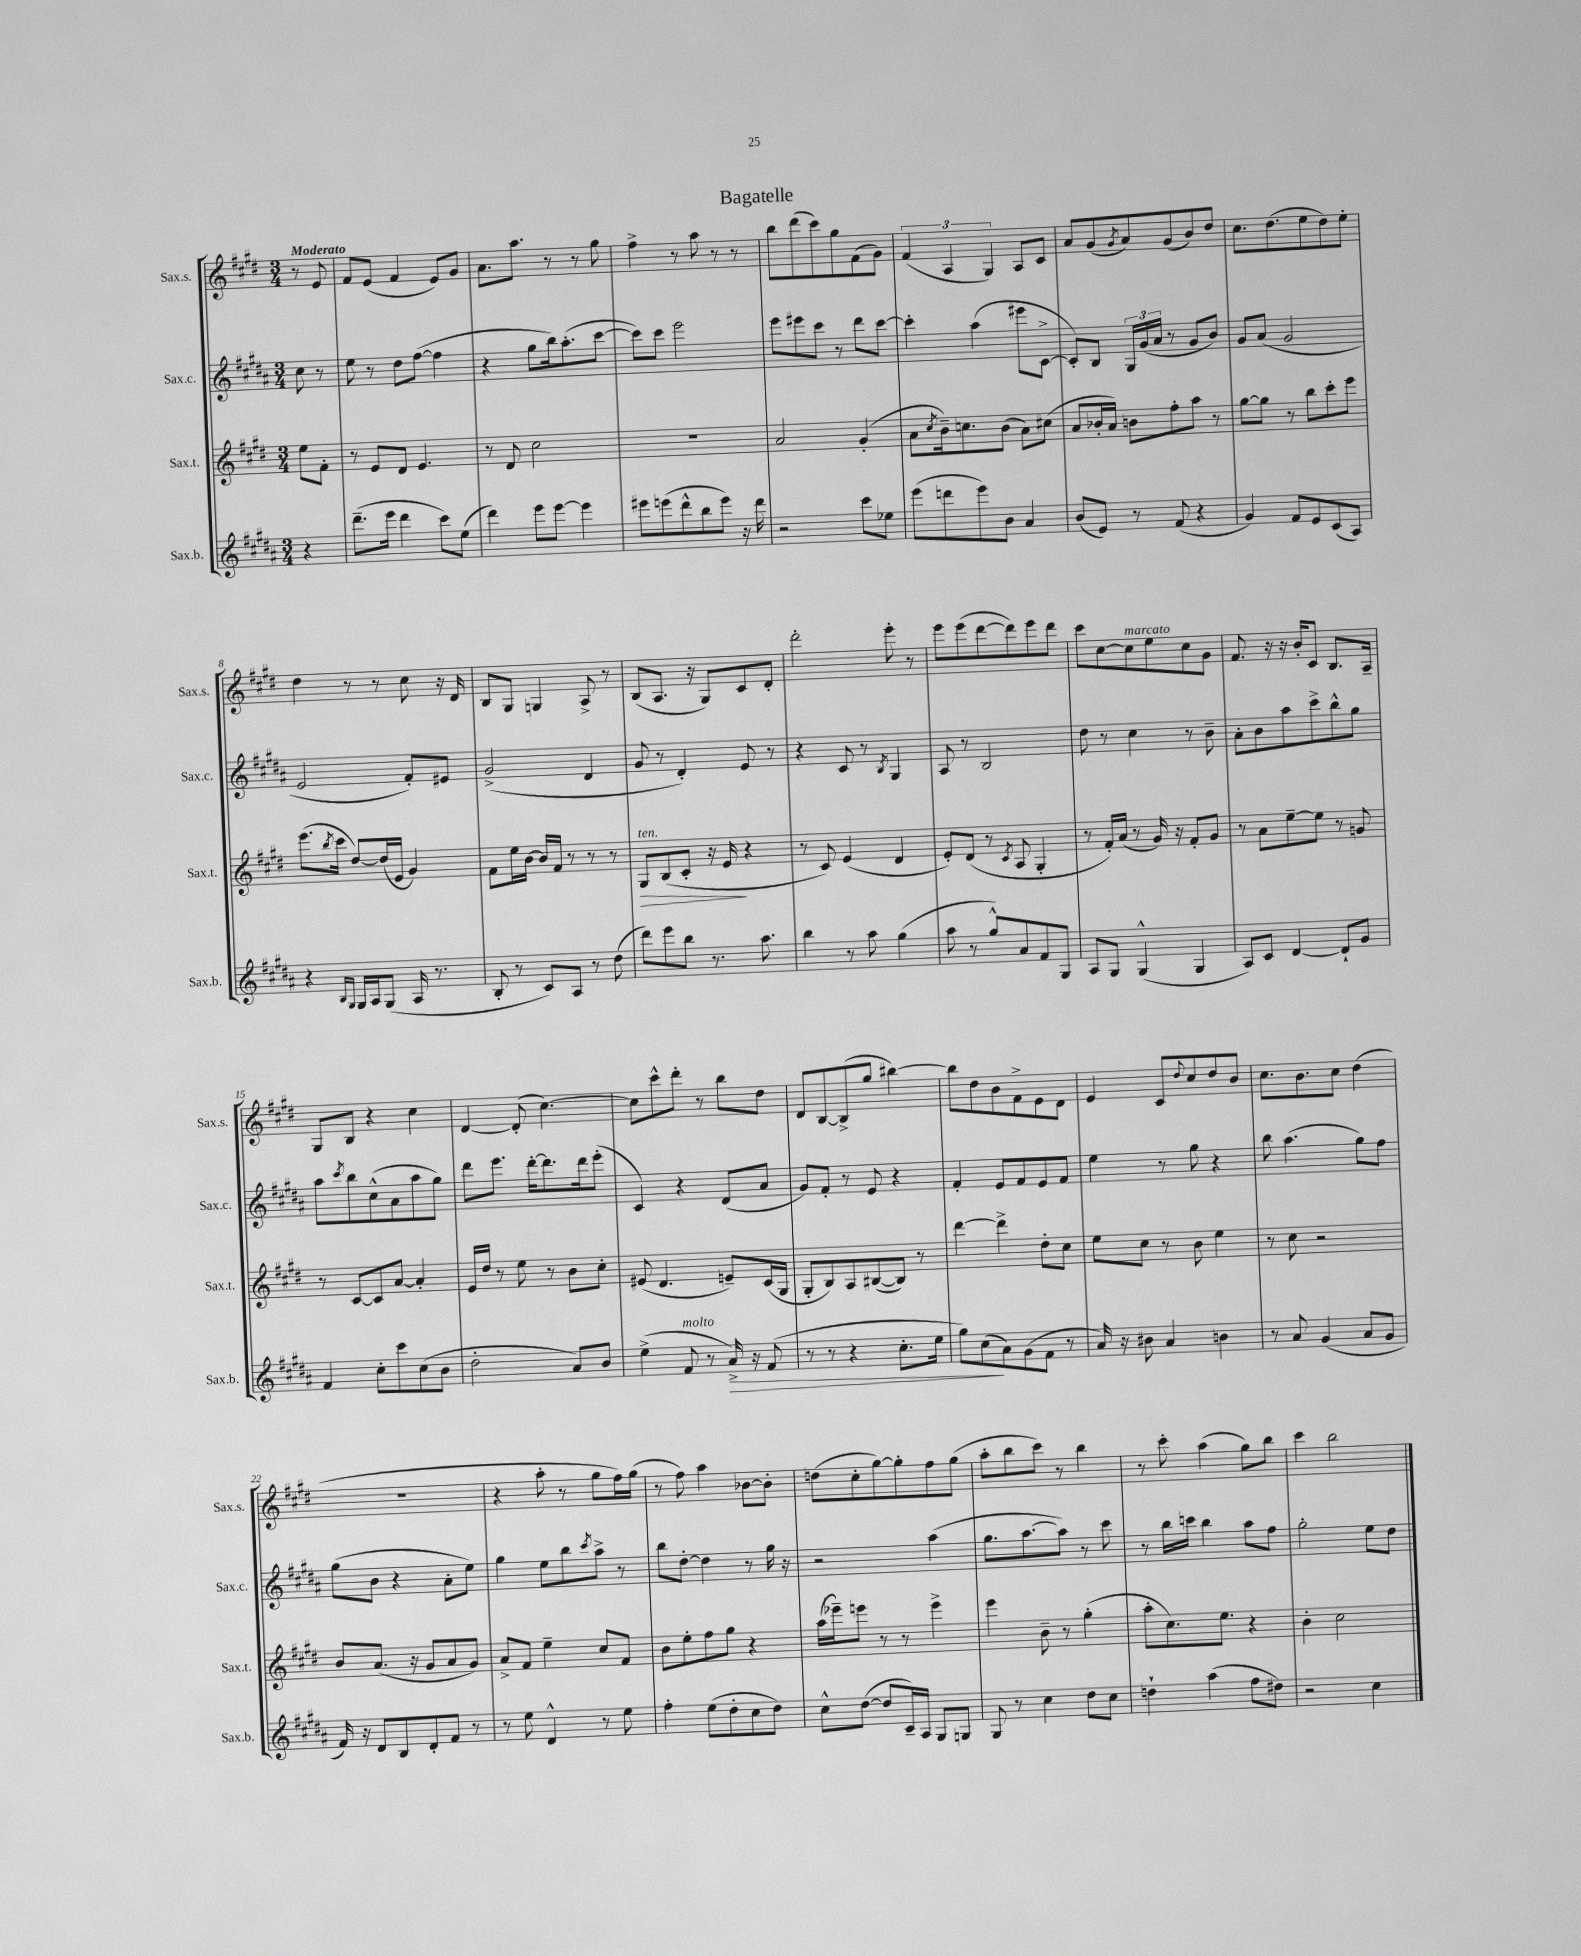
\header { title = "Bagatelle" }
<<
\new StaffGroup <<
\new Staff = "s0" \with { instrumentName = "Sax.s." shortInstrumentName = "Sax.s." } {
    \clef treble \key e \major \numericTimeSignature \time 3/4 \partial 4 \tempo "Moderato"
    r8 e'8 |
    fis'8 e'8( fis'4 e'8) gis'8 |
    a'8. a''8. r8 r8 gis''8 |
    fis''4-> r8 a''8 r8 r8 |
    b''8 dis'''8( cis'''8) gis''8 fis'8( gis'8) |
    \tuplet 3/2 { fis'4( a4 gis4) } a8 cis'8 |
    a'8 gis'8( \acciaccatura { gis'8 } a'8) gis'8( b'8) dis''8 |
    cis''8. dis''8.( e''8 dis''8) e''8-. |
    dis''4 r8 r8 cis''8 r16 dis'16 |
    b8 gis8 g4 a8-> r8 |
    b8( a8. r16 gis8) cis'8 dis'8-. |
    dis'''2-. e'''8-. r8 |
    e'''8 e'''8( dis'''8~ dis'''8) e'''8 dis'''8 |
    cis'''8 cis''8~ cis''8^\markup { \italic "marcato" } e''8 cis''8 gis'8 |
    fis'8. r16 r16 b'16-. cis'8 b8. a16-- |
    gis8 b8 r4 cis''4 |
    dis'4~ dis'8-.( cis''4.~) |
    cis''8 cis'''8-^ dis'''8-. r8 b''8 dis''8 |
    dis'8 b8~ b8->( gis''8 bis''4~) |
    bis''8 dis''8 b'8 fis'8-> e'8 dis'8 |
    e'4 cis'8 \appoggiatura { dis''8 } cis''8 dis''8 b'8 |
    cis''8. b'8. cis''8 dis''4( |
    R2. |
    r4 a''8-. r8 gis''8 fis''16) gis''16( |
    r8 fis''8) a''4 bes'8~ bes'8-. |
    d''8( cis''8-. gis''8~) gis''8-. fis''8 gis''8( |
    a''8-. b''8 cis'''8) r8 b''4 |
    r8 cis'''8-. a''4( gis''8) b''8 |
    cis'''4 b''2 \bar "|." |
}
\new Staff = "s1" \with { instrumentName = "Sax.c." shortInstrumentName = "Sax.c." } {
    \clef treble \key b \major \numericTimeSignature \time 3/4 \partial 4
    cis''8 r8 |
    e''8 r8 dis''8 fis''8~( fis''4 |
    r4 gis''8 b''16) ais''8.-.( cis'''8~ |
    cis'''8) cis'''8 e'''2 |
    e'''8 eis'''8 cis'''8 r8 dis'''8 cis'''8~ |
    cis'''4-. ais''4( eis'''8 cis'8~-> |
    cis'8-.) b8 \tuplet 3/2 { gis16 gis'16( ais'16 } r8 gis'8 b'8) |
    gis'8 ais'8( gis'2 |
    e'2 fis'8-.) eis'8 |
    gis'2->( dis'4 |
    gis'8 r8 dis'4-.) e'8 r8 |
    r4 cis'8 r8 \acciaccatura { b8 } gis4 |
    ais8 r8 b2 |
    dis''8 r8 cis''4 r8 b'8-- |
    ais'8-. b'8 ais''8 cis'''8-> b''8-^ gis''8 |
    ais''8 \acciaccatura { cis'''8 } b''8 cis''8-^( ais'8 ais''8 gis''8) |
    dis'''8 e'''8. dis'''16~-. dis'''8. dis'''16 e'''8-.( |
    cis'4) r4 dis'8( ais'8 |
    gis'8) fis'8-. r8 e'8 r4 |
    fis'4-. e'8 fis'8 e'8 fis'8 |
    e''4 r8 gis''8 r4 |
    b''8 ais''4.( gis''8) fis''8 |
    gis''8( b'8 r4 ais'8-. e''8) |
    gis''4 e''8 b''8 \acciaccatura { cis'''8 } ais''8-> r8 |
    b''8 dis''8~-. dis''4 r8 gis''16 r16 |
    r2 ais''4( |
    gis''8. ais''8.~ ais''8) r8 cis'''8 |
    r8 b''16 c'''16 b''4 ais''8 fis''8 |
    gis''2-. e''8 dis''8 \bar "|." |
}
\new Staff = "s2" \with { instrumentName = "Sax.t." shortInstrumentName = "Sax.t." } {
    \clef treble \key e \major \numericTimeSignature \time 3/4 \partial 4
    e''8 fis'8-. |
    r8 e'8 dis'8 e'4. |
    r8 dis'8 cis''2 |
    R2. |
    a'2 gis'4-.( |
    a'8 \acciaccatura { cis''8 } b'16--) c''8. b'8( a'8) cis''8( |
    a'8 bes'16-. a'16) b'8 fis''8-. a''8 r8 |
    gis''8~ gis''8 r8 b''8 cis'''8-. e'''8 |
    e'''8.( \acciaccatura { b''8 } cis'''16 dis''8~) dis''16( e'16 gis'4) |
    fis'8 e''16 b'16~ b'16 fis'16 r8 r8 r8 |
    gis8\>^\markup { \italic "ten." } b8( cis'8-. r16 e'16\! r4 |
    r8 cis'8) e'4( dis'4 |
    e'8-.) dis'8( r8 \acciaccatura { cis'8 } a8 gis4-. |
    r8 fis'16-.) a'16( r8 gis'16) r16 fis'8-. gis'8 |
    r8 a'8 e''8~-- e''8 r8 g'8 |
    r8 cis'8~ cis'8 a'8~ a'4-. |
    e'16 dis''16 r8 e''8 r8 b'8 cis''8-. |
    eis'8( dis'4. e'8--) cis'16( gis16 |
    gis8-. b8) a8 bis8~( bis8) r8 |
    dis'''4~ dis'''4-> dis''8-. cis''8 |
    e''8 cis''8 r8 b'8 e''4 |
    r8 cis''8 r2 |
    b'8 a'8.( r16 gis'8 a'8 gis'8) |
    a'8-> fis'8 e''4-- cis''8 fis'8 |
    b'8 e''8-. fis''8 gis''8 r4 |
    a''16( ees'''16--) e'''8 r8 r8 e'''4-> |
    e'''4 b'8-- r8 gis''4-.( |
    a''8-. cis''8.) e''8. r4 |
    b'4-. cis''2 \bar "|." |
}
\new Staff = "s3" \with { instrumentName = "Sax.b." shortInstrumentName = "Sax.b." } {
    \clef treble \key b \major \numericTimeSignature \time 3/4 \partial 4
    r4 |
    dis'''8.--( e'''16 dis'''4 cis'''8) e''8( |
    dis'''4) e'''8 e'''8~ e'''4 |
    eis'''8 e'''8( dis'''8-^ b''8 e'''8) r16 dis'''16 |
    r2 cis'''8 ees''8 |
    e'''8( d'''8 e'''8) b'8 ais'4 |
    b'8( e'8) r8 fis'8( r4 |
    gis'4) fis'8 e'8 cis'8( ais8) |
    r4 \grace { b16 gis16 } gis16 ais16 gis8( ais16 r8. |
    b8-. r8 cis'8) ais8 r8 dis''8( |
    dis'''8) e'''8 b''8 r8. ais''8. |
    b''4 r8 ais''8 gis''4( |
    ais''8 r8 gis''8-^) ais'8 fis'8 gis8 |
    ais8 gis8 gis4-^( gis4 |
    ais8) cis'8 dis'4~ dis'8-! gis'8 |
    fis'4 cis''8-. cis'''8 cis''8( b'8 |
    dis''2-. ais'8) b'8 |
    e''4->( fis'8^\markup { \italic "molto" } r8 ais'16->\>) r16 fis'8( |
    r8 r8 r4 cis''8.-. e''16 |
    gis''8) cis''8\!( ais'8) gis'8( fis'8 r8 |
    ais'16) r16 bis'8 ais'4 b'4 |
    r8 ais'8 gis'4( ais'8 gis'8 |
    fis'16) r16 dis'8 b8 dis'8-. fis'8 r8 |
    r8 e''8 dis'4-^ r8 e''8 |
    fis''4-. e''8( dis''8-. cis''8 dis''8) |
    cis''8-^ dis''8~( dis''8 cis'16--) ais16 gis8 g8 |
    gis8 r8 cis''4 dis''8 cis''8 |
    d''4-! ais''4( fis''8 dis''8) |
    r2 cis''4 \bar "|." |
}
>>
>>
